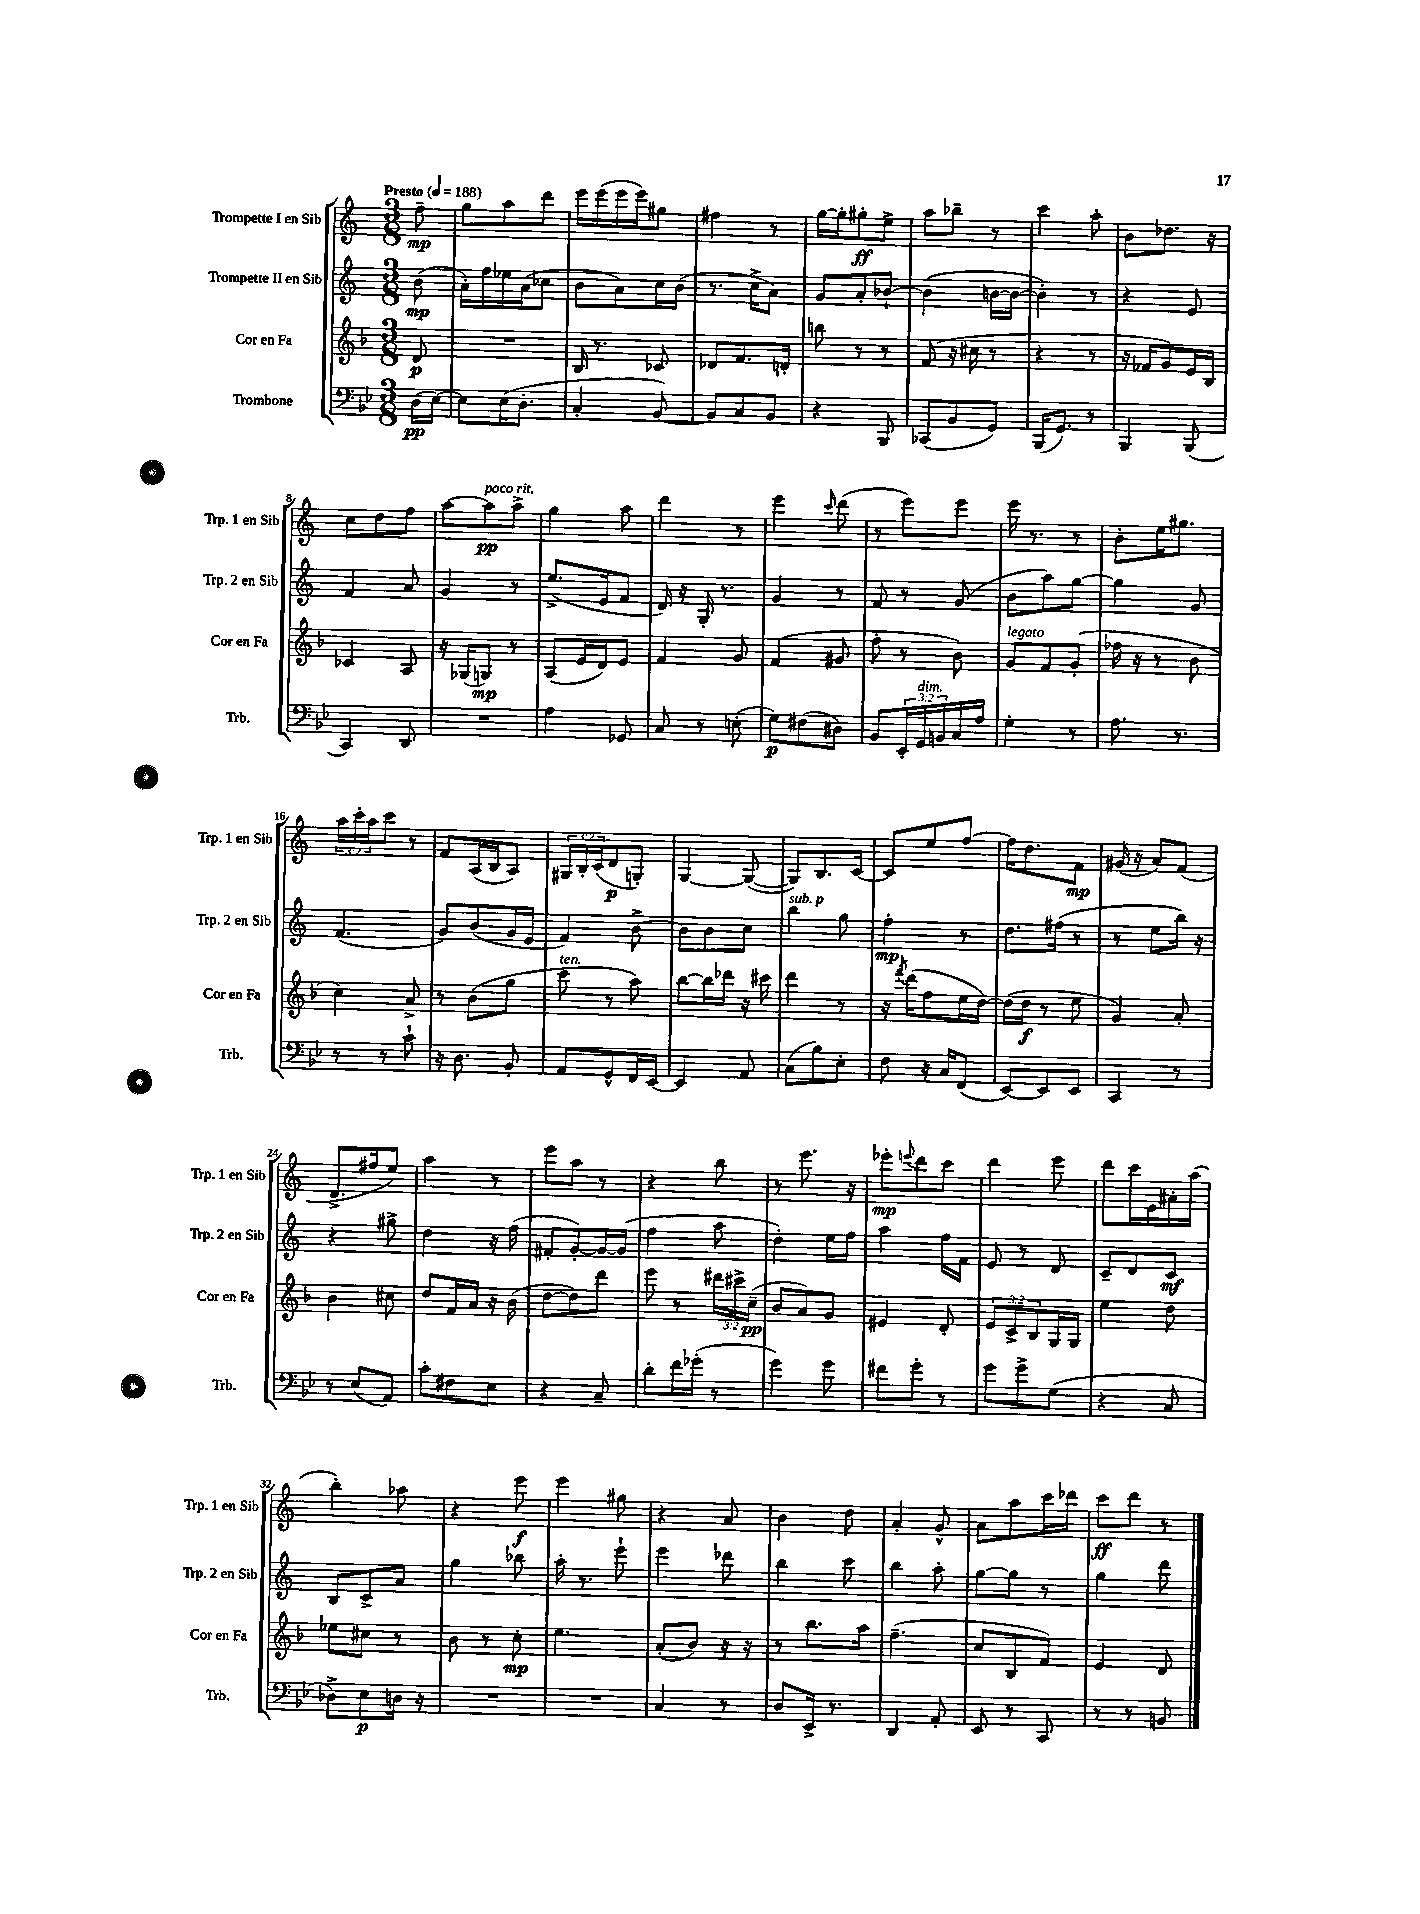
<<
\new StaffGroup <<
\new Staff = "s0" \with { instrumentName = "Trompette I en Sib" shortInstrumentName = "Trp. 1 en Sib" } {
    \clef treble \key c \major \numericTimeSignature \time 3/8 \override Staff.TupletNumber.text = #tuplet-number::calc-fraction-text \partial 8 \tempo "Presto" 4 = 188
    f''8--\mp |
    g''8 a''8 d'''8 |
    e'''16 e'''16( e'''16 e'''16) gis''8 |
    fis''4 r8 |
    g''16~ g''16-. gis''8-.\ff e''8-> |
    a''8 bes''8-- r8 |
    c'''4 a''8-. |
    b'8 des''8. r16 |
    c''8 d''8 f''8 |
    a''8~ a''8\pp^\markup { \italic "poco rit." } a''8-> |
    g''4 a''8 |
    d'''4 r8 |
    e'''4 \grace { c'''16 } d'''8( |
    r8 e'''8) e'''8 |
    e'''16 r8. r8 |
    b'8-. e''16 gis''8. |
    \tuplet 3/2 { a''16 c'''16-. a''16 } c'''8 r8 |
    f'8 a16( b16 a8) |
    \tuplet 3/2 { gis16 b16-. c'16( } d'8\p g8-.) |
    g4~ g8~( |
    g8) b8. c'16~ |
    c'8 e''8 f''8~ |
    f''16 d''8. f'8\mp |
    gis'16( r16 a'8) f'8( |
    d'8.-> fis''16 e''8) |
    a''4 r8 |
    e'''8 a''8 r8 |
    r4 b''8 |
    r8 e'''8. r16 |
    ees'''8-.\mp \appoggiatura { e'''8 } d'''8 c'''8 |
    d'''4 e'''8 |
    d'''8 c'''16 e'16 ais'16-. a''16( |
    b''4-.) aes''8 |
    r4 e'''8\f |
    e'''4 gis''8 |
    r4 a'8 |
    b'4 d''8 |
    a'4-. g'8-^ |
    a'8 a''8 c'''16 des'''16 |
    c'''8\ff d'''8 r8 \bar "|." |
}
\new Staff = "s1" \with { instrumentName = "Trompette II en Sib" shortInstrumentName = "Trp. 2 en Sib" } {
    \clef treble \key c \major \numericTimeSignature \time 3/8 \partial 8
    b'8\mp( |
    a'16-.) f''16 ees''16 a'16( ces''8 |
    b'8 a'8) c''16 b'16( |
    r8. c''16-> a'8) |
    g'8 a'8-. bes'8~-! |
    bes'4( b'16~ b'16~ |
    b'4-.) r8 |
    r4 e'8 |
    f'4 a'8 |
    g'4 r8 |
    e''8.->( e'16 f'8 |
    d'16) r16 g16-. r8. |
    g'4 r8 |
    f'8 r8 g'8( |
    b'8 a''8) g''8~ |
    g''4 g'8 |
    f'4.( |
    g'8) b'8( g'16 e'16 |
    f'4) b'8~-> |
    b'8 b'8 c''8 |
    b''4^\markup { \italic "sub. p" } g''8 |
    f''4-.\mp r8 |
    d''8. fis''16( r8 |
    r8 e''8 b''16) r16 |
    r4 gis''8-> |
    d''4 r16 f''16( |
    fis'8-. g'8~-.) g'16~ g'16( |
    f''4 a''8 |
    d''4-.) e''16 f''16 |
    a''4 f''16 f'16 |
    e'8 r8 d'8 |
    c'8-- d'8 c'8\mf |
    b8 c'8-> a'8 |
    g''4 bes''8 |
    a''16-. r8. e'''8-! |
    e'''4 des'''8 |
    b''4 c'''8 |
    b''4 a''8-. |
    g''8~ g''8 r8 |
    g''4 d'''8 \bar "|." |
}
\new Staff = "s2" \with { instrumentName = "Cor en Fa" shortInstrumentName = "Cor en Fa" } {
    \clef treble \key f \major \numericTimeSignature \time 3/8 \override Staff.TupletNumber.text = #tuplet-number::calc-fraction-text \partial 8
    d'8\p |
    R4. |
    bes16 r8. ces'8 |
    des'8 f'8. d'16-. |
    b''8 r8 r8 |
    f'8( r16 cis''16 r8 |
    r4 r8 |
    r16 fes'16 g'8) e'16 bes16 |
    ces'4 a8 |
    r16 ges16( g8\mp) r8 |
    a8( e'16 d'16) e'8 |
    f'4 g'8 |
    f'4( gis'8 |
    f''8-. r8 bes'8) |
    g'8^\markup { \italic "legato" } f'8 g'8-.( |
    fes''16 r16 r8 bes'8 |
    c''4) a'8-> |
    r8 bes'8( g''8 |
    c'''8^\markup { \italic "ten." } r8 a''8) |
    bes''8~ bes''16 des'''16 r16 cis'''16 |
    d'''4 r8 |
    r16 \acciaccatura { f'''8 } d'''16( f''8 e''16 d''16~) |
    d''16( d''16\f r8 e''8 |
    g'4) a'8-. |
    bes'4 cis''8 |
    d''8 f'16 a'16 r16 bes'16( |
    d''8~ d''8) d'''8 |
    e'''8 r8 \tuplet 3/2 { dis'''16 cis'''16-> c''16--\pp( } |
    bes'8 a'8) g'8 |
    eis'4 d'8-. |
    \tuplet 3/2 { e'8 c'8-> bes8 } g16 g16 |
    e''4 d''8 |
    ees''8 cis''8 r8 |
    bes'8 r8 c''8-.\mp |
    e''4. |
    a'8-.( bes'8) r16 r16 |
    r8 bes''8. a''16 |
    f''4.--( |
    c''8 bes8 f'8) |
    e'4 d'8 \bar "|." |
}
\new Staff = "s3" \with { instrumentName = "Trombone" shortInstrumentName = "Trb." } {
    \clef bass \key bes \major \numericTimeSignature \time 3/8 \override Staff.TupletNumber.text = #tuplet-number::calc-fraction-text \partial 8
    d16\pp( ees16~) |
    ees8 ees16( d8.-. |
    c4-. bes,8~) |
    bes,8 c8 bes,8 |
    r4 bes,,8 |
    ces,8( bes,8 g,8) |
    bes,,16( g,8.) r8 |
    bes,,4 bes,,8( |
    c,4) d,8 |
    R4. |
    a4 ges,8 |
    c8 r8 e8-.( |
    g8\p) fis8( dis8) |
    bes,8 \tuplet 3/2 { ees,16-. g,16^\markup { \italic "dim." } b,16 } c16 a16 |
    g4-. r8 |
    a8. r8. |
    r8 r8 c'8-! |
    r16 d8. bes,8-. |
    a,8 g,8-^ f,16 ees,16~ |
    ees,4 a,8 |
    c8( bes8) ees8-. |
    f8 r16 c16 f,8( |
    ees,8~) ees,8 ees,8 |
    c,4 r8 |
    r8 ees8( a,8) |
    c'8-. fis8 ees8 |
    r4 c8-- |
    d'8-. f'16 ges'16-.( r8 |
    g'4) g'8 |
    fis'8 g'8-. r8 |
    g'8 g'8-> g8( |
    r4 c8 |
    des8->) ees8\p d16 r16 |
    R4. |
    R4. |
    c4 r8 |
    d8 ees,16-> r8. |
    d,4 a,8-. |
    ees,8 r8 c,8 |
    r8 r8 b,8 \bar "|." |
}
>>
>>
